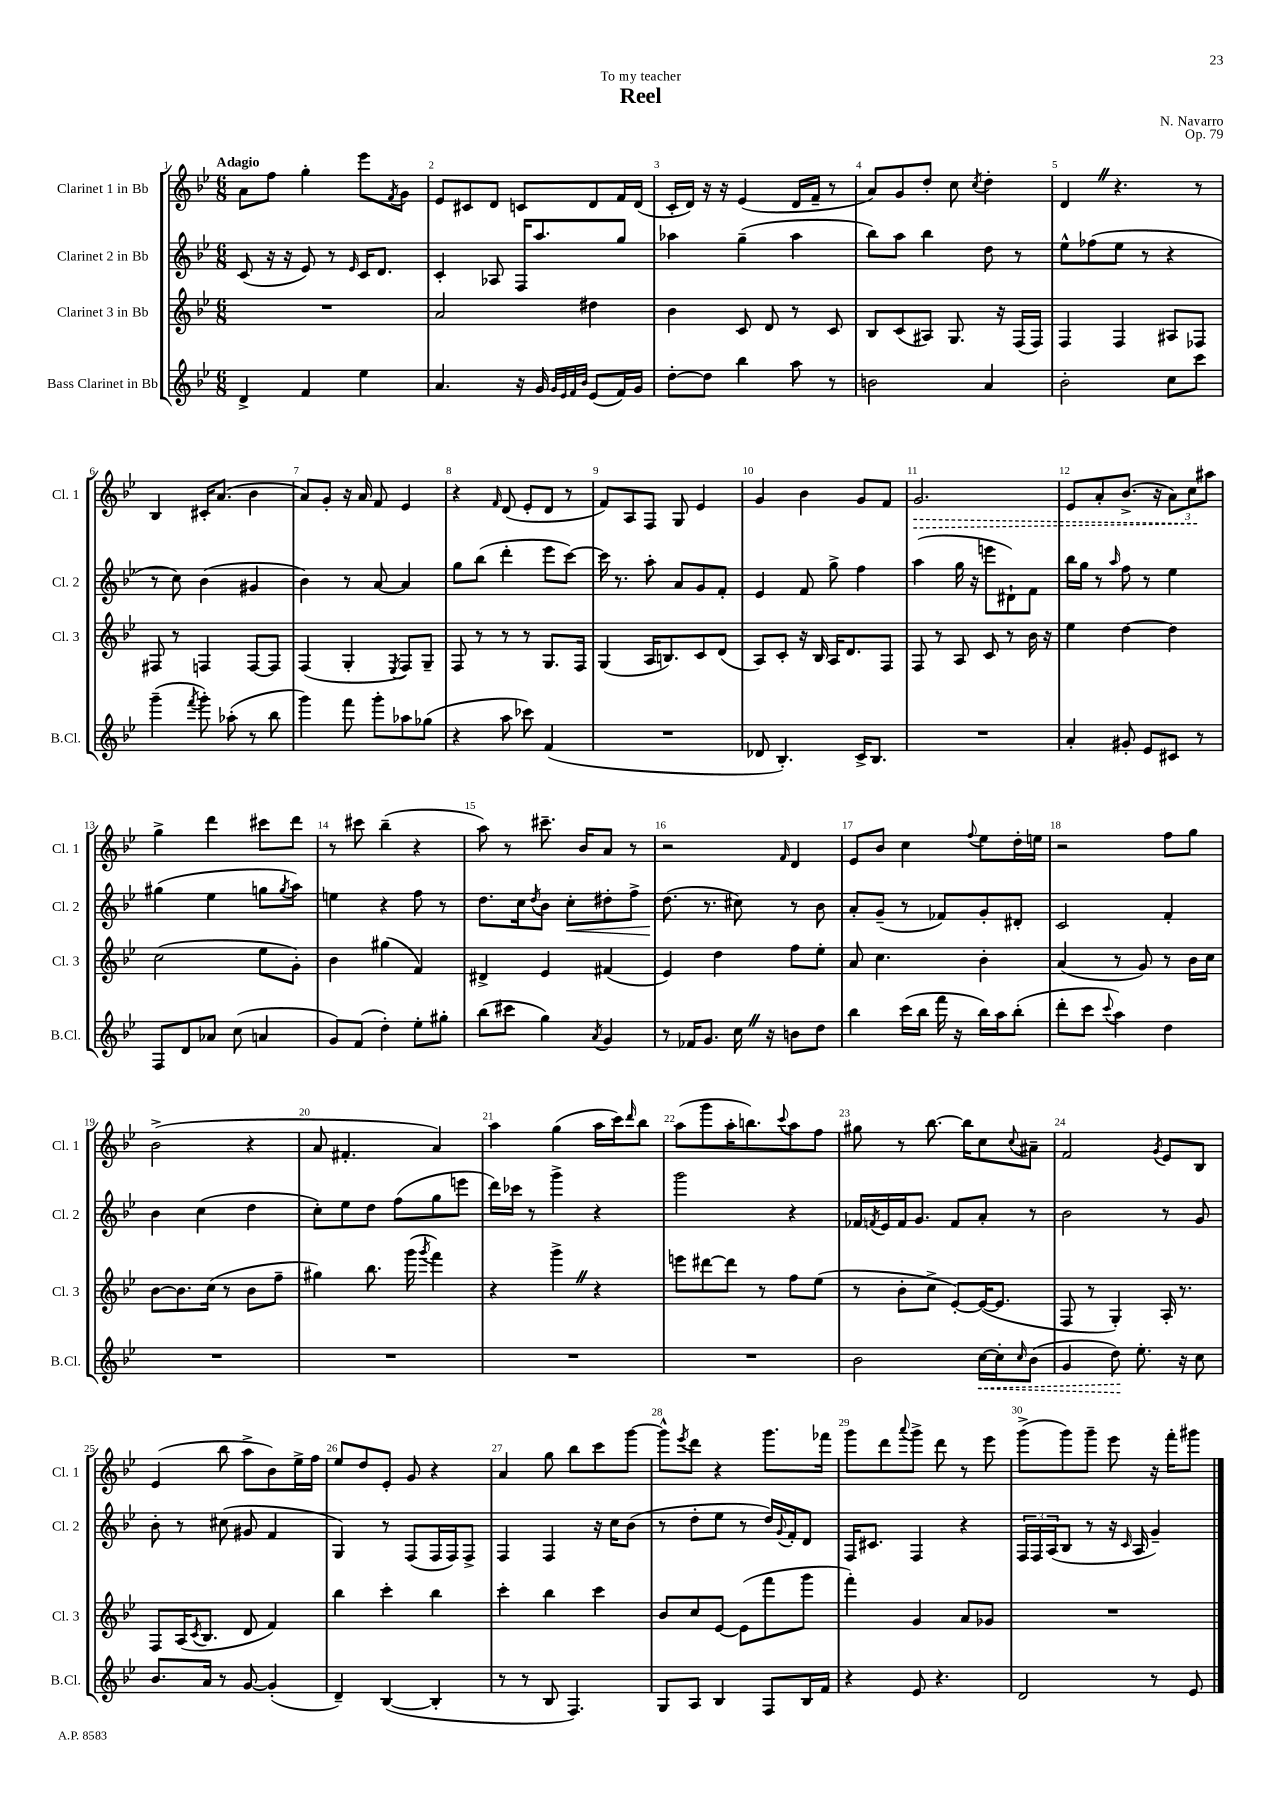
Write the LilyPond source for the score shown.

\header { title = "Reel" composer = "N. Navarro" dedication = "To my teacher" opus = "Op. 79" }
<<
\new StaffGroup <<
\new Staff = "s0" \with { instrumentName = "Clarinet 1 in Bb" shortInstrumentName = "Cl. 1" } {
    \clef treble \key bes \major \numericTimeSignature \time 6/8 \tempo "Adagio"
    a'8 f''8 g''4-. ees'''8 \acciaccatura { f'8 } g'8 |
    ees'8 cis'8 d'8 c'8 d'8 f'16 d'16( |
    c'16-. d'16) r16 r16 ees'4( d'16 f'16-- r8 |
    a'8) g'8 d''8-. c''8 \acciaccatura { c''8 } d''4-. |
    d'4 \once \override BreathingSign.text = \markup { \musicglyph "scripts.caesura.straight" } \breathe r4. r8 |
    bes4 cis'16-. a'8.( bes'4 |
    a'8) g'8-. r16 a'16 f'8 ees'4 |
    r4 \grace { f'16 } d'8( ees'8-. d'8 r8 |
    f'8) a8 f8 g8 ees'4 |
    g'4 bes'4 g'8 f'8 |
    \once \override Hairpin.style = #'dashed-line g'2.\> |
    ees'8 a'8-. bes'8.->( r16 \tuplet 3/2 { a'8) c''8\! ais''8 } |
    g''4-> d'''4 cis'''8 d'''8 |
    r8 cis'''8 bes''4--( r4 |
    a''8) r8 cis'''8.-- bes'16 a'8 r8 |
    r2 \grace { f'16 } d'4 |
    ees'8 bes'8 c''4 \appoggiatura { f''8 } ees''8 d''16-. e''16 |
    r2 f''8 g''8 |
    bes'2->( r4 |
    a'8 fis'4.-. a'4) |
    a''4 g''4( a''16 c'''16) \grace { d'''16 } bes''8 |
    a''8( g'''8 a''16-. b''8.) \appoggiatura { c'''8 } a''8 f''8 |
    gis''8 r8 bes''8.~ bes''16 c''8 \appoggiatura { c''8 } ais'8-- |
    f'2 \acciaccatura { g'8 } ees'8 bes8 |
    ees'4( bes''8 a''8-> bes'8) ees''16-> f''16 |
    ees''8 d''8 ees'8-. g'8 r4 |
    a'4 g''8 bes''8 c'''8 g'''8~ |
    g'''8-^ \acciaccatura { ees'''8 } d'''8 r4 g'''8. fes'''16 |
    g'''8 d'''8 \appoggiatura { a'''8 } g'''8-> d'''8 r8 ees'''8 |
    g'''8->( g'''8) g'''8-- ees'''8 r16 f'''16-. gis'''8 \bar "|." |
}
\new Staff = "s1" \with { instrumentName = "Clarinet 2 in Bb" shortInstrumentName = "Cl. 2" } {
    \clef treble \key bes \major \numericTimeSignature \time 6/8
    c'8( r16 r16 ees'8) r8 \grace { ees'16 } c'16 d'8. |
    c'4-. aes8 f16 a''8. g''8 |
    aes''4 g''4--( aes''4 |
    bes''8) a''8 bes''4 d''8 r8 |
    ees''8-^ fes''8( ees''8 r8 r4 |
    r8 c''8) bes'4( gis'4 |
    bes'4) r8 a'8~ a'4 |
    g''8 bes''8( d'''4-. ees'''8 c'''8~) |
    c'''16 r8. a''8-. a'8 g'8 f'8-. |
    ees'4 f'8 g''8-> f''4 |
    a''4( g''16 r16 e'''8 dis'8-!) f'8 |
    bes''16 g''16 r8 \grace { a''16 } f''8 r8 ees''4 |
    gis''4( ees''4 g''8 \acciaccatura { g''8 } a''8) |
    e''4 r4 f''8 r8 |
    d''8. c''16 \acciaccatura { d''8 } bes'8 c''8-.\< dis''8-. f''8-> |
    d''8.\!( r8. cis''8) r8 bes'8 |
    a'8-. g'8--( r8 fes'8) g'8-. dis'8-. |
    c'2 f'4-. |
    bes'4 c''4( d''4 |
    c''8-.) ees''8 d''8 f''8( g''8 e'''8 |
    d'''16) ces'''16 r8 g'''4-> r4 |
    g'''2 r4 |
    fes'16 \acciaccatura { f'8 } ees'16 f'16 g'8. f'8 a'8-. r8 |
    bes'2 r8 g'8 |
    bes'8-. r8 cis''8( gis'8 f'4 |
    g4) r8 f8( f16 f16) f8-> |
    f4 f4 r16 c''16 bes'8( |
    r8 d''8-. ees''8 r8 d''16) \appoggiatura { g'8 } f'16-. d'8 |
    f16 cis'8. f4 r4 |
    \tuplet 3/2 { f16 f16 a16( } bes8 r8 r16 \grace { c'16 } a16 g'4--) \bar "|." |
}
\new Staff = "s2" \with { instrumentName = "Clarinet 3 in Bb" shortInstrumentName = "Cl. 3" } {
    \clef treble \key bes \major \numericTimeSignature \time 6/8
    R2. |
    a'2 dis''4 |
    bes'4 c'8 d'8 r8 c'8 |
    bes8 c'8( ais8) g8. r16 f16( f16) |
    f4 f4 ais8 fes8 |
    fis8 r8 f4 f8~ f8 |
    f4( g4-. \acciaccatura { ees8 } f8) g8-- |
    f8 r8 r8 r8 g8. f16 |
    g4( a16 b8.) c'8 d'8( |
    a8) c'8-. r16 bes16 a16 d'8. f8 |
    f8 r8 a8 c'8 r8 bes'16 r16 |
    ees''4 d''4~ d''4 |
    c''2( ees''8 g'8-.) |
    bes'4 gis''4( f'4) |
    dis'4-> ees'4 fis'4( |
    ees'4) d''4 f''8 ees''8-. |
    a'8 c''4. bes'4-. |
    a'4( r8 g'8) r8 bes'16 c''16 |
    bes'8~ bes'8. c''16( r8 bes'8 f''8-- |
    gis''4) bes''8. g'''16( \acciaccatura { g'''8 } f'''4) |
    r4 g'''4-> \once \override BreathingSign.text = \markup { \musicglyph "scripts.caesura.straight" } \breathe r4 |
    e'''8 dis'''8~ dis'''8 r8 f''8 ees''8( |
    r8 bes'8-. c''8-> ees'8~-.) ees'16~( ees'8. |
    f8 r8 g4-.) a16-. r8. |
    f8 a16( \acciaccatura { c'8 } bes8. d'8 f'4) |
    bes''4 c'''4-. bes''4 |
    c'''4-. bes''4 c'''4 |
    bes'8 c''8 ees'8~ ees'8( f'''8 g'''8 |
    f'''4-.) g'4 a'8 ges'8 |
    R2. \bar "|." |
}
\new Staff = "s3" \with { instrumentName = "Bass Clarinet in Bb" shortInstrumentName = "B.Cl." } {
    \clef treble \key bes \major \numericTimeSignature \time 6/8
    d'4-> f'4 ees''4 |
    a'4. r16 g'16 \grace { g'32 ees'32 f'32 bes'32 } ees'8( f'16) g'16 |
    d''8~-. d''8 bes''4 a''8 r8 |
    b'2 a'4 |
    bes'2-. c''8 c'''8 |
    g'''4--( \acciaccatura { f'''8 } g'''8-.) aes''8-.( r8 bes''8 |
    g'''4) f'''8 g'''8-. aes''8 ges''8( |
    r4 a''8 ces'''8) f'4( |
    R2. |
    des'8 bes4.-.) c'16-> bes8. |
    R2. |
    a'4-. gis'8-. ees'8 cis'8 r8 |
    f8 d'8 aes'8 c''8( a'4 |
    g'8) f'8( d''4-.) ees''8-. gis''8-. |
    bes''8( cis'''8 g''4) \acciaccatura { a'8 } g'4 |
    r8 fes'16 g'8. c''16 \once \override BreathingSign.text = \markup { \musicglyph "scripts.caesura.straight" } \breathe r16 b'8 d''8 |
    bes''4 c'''16( bes''16 f'''16 r16 bes''16) a''16 bes''8-.( |
    d'''8-. c'''8 \appoggiatura { c'''8 } a''4) d''4 |
    R2. |
    R2. |
    R2. |
    R2. |
    bes'2 \once \override Hairpin.style = #'dashed-line c''16~\< c''16-. \grace { c''16 } bes'8( |
    g'4 d''8\!) ees''8.-. r16 c''8 |
    bes'8. a'16 r8 g'8~ g'4-.( |
    d'4--) bes4~( bes4-. |
    r8 r8 bes8 f4.) |
    g8 a8 bes4 f8 bes16 f'16 |
    r4 ees'8 r4. |
    d'2 r8 ees'8 \bar "|." |
}
>>
>>
\layout { \context { \Score \override BarNumber.break-visibility = ##(#f #t #t) barNumberVisibility = #all-bar-numbers-visible } }
